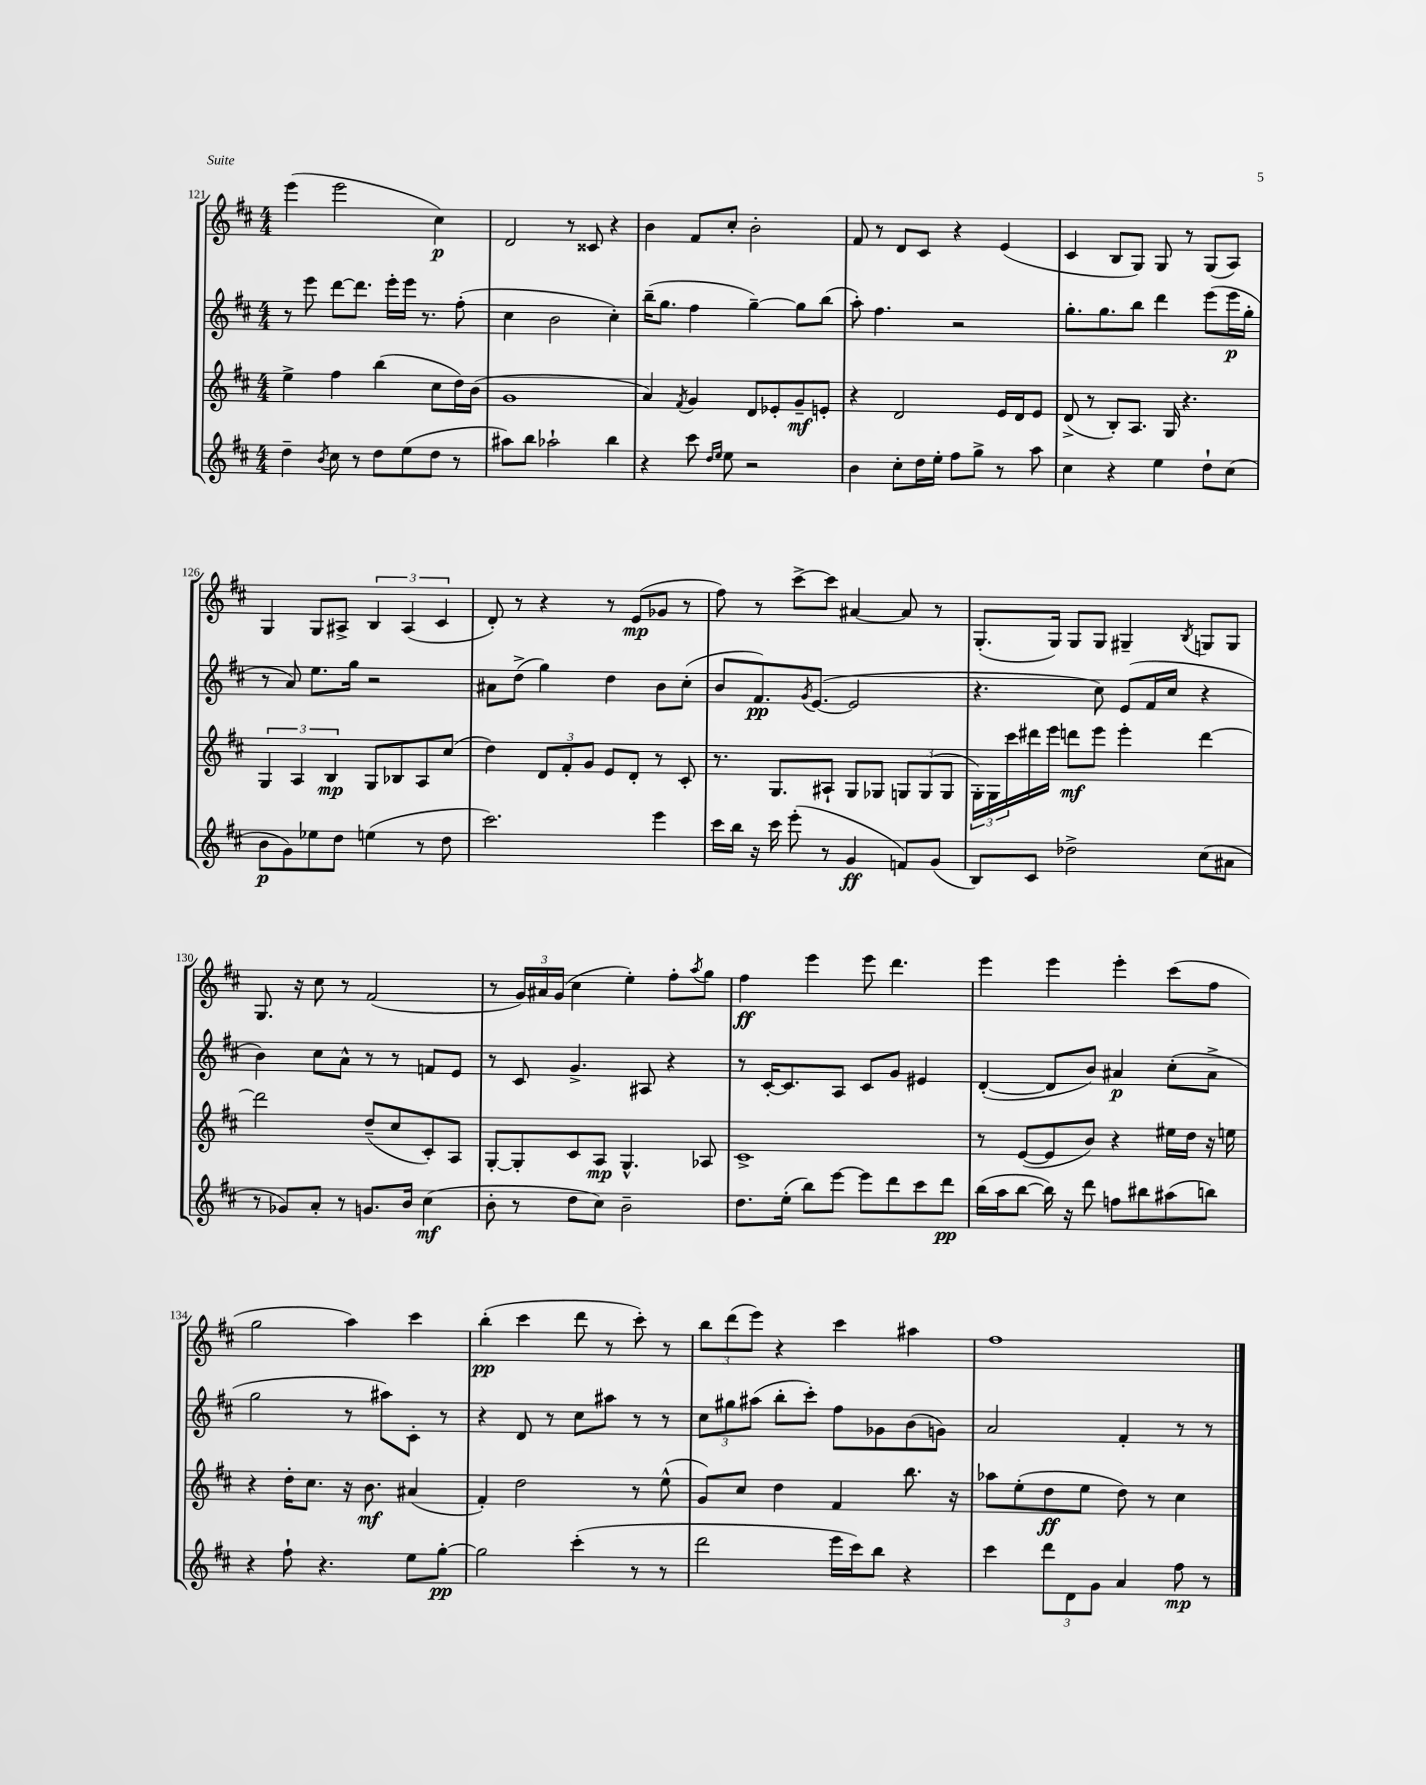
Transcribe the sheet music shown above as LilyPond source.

<<
\new StaffGroup <<
\new Staff = "s0" {
    \clef treble \key d \major \numericTimeSignature \time 4/4
    e'''4( e'''2 cis''4\p) |
    d'2 r8 cisis'8 r4 |
    b'4 fis'8 cis''8-. b'2-. |
    fis'8 r8 d'8 cis'8 r4 e'4( |
    cis'4 b8 g8) g8 r8 g8( a8) |
    g4 g8 ais8-> \tuplet 3/2 { b4 ais4( cis'4 } |
    d'8-.) r8 r4 r8 e'8\mp( ges'8 r8 |
    fis''8) r8 cis'''8~-> cis'''8 ais'4~ ais'8 r8 |
    g8.-.( g16) g8 g8 gis4-- \acciaccatura { b8 } g8 g8 |
    g8. r16 cis''8 r8 fis'2( |
    r8 \tuplet 3/2 { g'16) ais'16 g'16( } cis''4 e''4-.) fis''8-. \acciaccatura { a''8 } g''8 |
    fis''4\ff e'''4 e'''8 d'''4. |
    e'''4 e'''4 e'''4-. cis'''8( fis''8 |
    g''2 a''4) cis'''4 |
    b''4-.\pp( cis'''4 d'''8 r8 cis'''8-.) r8 |
    \tuplet 3/2 { b''8 d'''8( e'''8) } r4 cis'''4 ais''4 |
    fis''1 \bar "|." |
}
\new Staff = "s1" {
    \clef treble \key d \major \numericTimeSignature \time 4/4
    r8 e'''8 d'''8~ d'''8. e'''16-. e'''16 r8. fis''8-.( |
    cis''4 b'2 cis''4-.) |
    b''16--( g''8. fis''4 g''4~--) g''8 b''8( |
    a''8-.) fis''4. r2 |
    g''8.-. g''8. b''8 d'''4 e'''8( e'''16\p g''16-. |
    r8 a'8) e''8. g''16 r2 |
    ais'8 d''8->( g''4) d''4 b'8 cis''8-.( |
    b'8 fis'8.\pp) \acciaccatura { g'8 } e'8.~( e'2 |
    r4. cis''8) e'8( fis'16 cis''16 r4 |
    b'4) cis''8 a'8-^ r8 r8 f'8 e'8 |
    r8 cis'8 g'4.-> ais8 r4 |
    r8 cis'16~-. cis'8. a8 cis'8 g'8 eis'4 |
    d'4~-.( d'8 b'8) ais'4\p cis''8-.( ais'8-> |
    g''2 r8 ais''8) cis'8-. r8 |
    r4 d'8 r8 cis''8 ais''8 r8 r8 |
    \tuplet 3/2 { cis''8 gis''8 ais''8( } b''8-. cis'''8-.) fis''8 ges'8 b'8( g'8) |
    a'2 fis'4-. r8 r8 \bar "|." |
}
\new Staff = "s2" {
    \clef treble \key d \major \numericTimeSignature \time 4/4
    e''4-> fis''4 b''4( cis''8 d''16) b'16( |
    g'1 |
    a'4) \acciaccatura { fis'8 } g'4 d'8 ees'8-. g'8--\mf e'8-. |
    r4 d'2 e'16 d'16 e'8 |
    d'8->( r8 b8-.) a8. g16 r4. |
    \tuplet 3/2 { g4 a4 b4\mp } g8 bes8 a8 cis''8( |
    d''4) \tuplet 3/2 { d'8 fis'8-. g'8 } e'8 d'8-. r8 cis'8-. |
    r8. g8. ais8-! g8 ges8 \tuplet 3/2 { g8 g8( g8 } |
    \tuplet 3/2 { g16-.) g16 cis'''16 } dis'''16 e'''16 d'''8\mf e'''8 e'''4-. d'''4~ |
    d'''2 d''8--( cis''8 cis'8-.) a8 |
    g8~-. g8-. cis'8 a8\mp g4.-^ aes8 |
    cis'1-> |
    r8 e'8~( e'8 b'8) r4 eis''16 d''16 r16 e''16 |
    r4 d''16-. cis''8. r16 b'8.\mf ais'4( |
    fis'4-.) d''2 r8 e''8-^( |
    g'8) cis''8 d''4 fis'4 b''8. r16 |
    aes''8 e''8-.( d''8\ff e''8 d''8) r8 cis''4 \bar "|." |
}
\new Staff = "s3" {
    \clef treble \key d \major \numericTimeSignature \time 4/4
    d''4-- \acciaccatura { b'8 } cis''8 r8 d''8 e''8( d''8 r8 |
    ais''8) b''8 aes''2-! b''4 |
    r4 cis'''8 \grace { d''16 e''16 } e''8 r2 |
    b'4 cis''8-. d''16 e''16-. fis''8 g''8-> r8 a''8 |
    cis''4 r4 e''4 d''8-! cis''8( |
    b'8\p g'8) ees''8 d''8 e''4( r8 d''8 |
    cis'''2.) e'''4 |
    cis'''16 b''16 r16 cis'''16 e'''8-.( r8 g'4\ff f'8) g'8( |
    b8) cis'8 des''2-> cis''8( ais'8 |
    r8 ges'8) a'8-. r8 g'8. b'16 cis''4\mf( |
    b'8-. r8 d''8 cis''8) b'2-- |
    d''8. e''16-.( b''8) e'''8~ e'''8 d'''8 cis'''8 d'''8\pp |
    b''16( a''16 b''8~ b''16) r16 d'''8 f''8 bis''8 ais''8( b''8) |
    r4 fis''8-! r4. e''8 g''8~-.\pp |
    g''2 cis'''4-.( r8 r8 |
    d'''2 e'''16 cis'''16) b''8 r4 |
    cis'''4 \tuplet 3/2 { d'''8 d'8 g'8 } a'4 fis''8\mp r8 \bar "|." |
}
>>
>>
\layout { \context { \Score currentBarNumber = #121 } }
